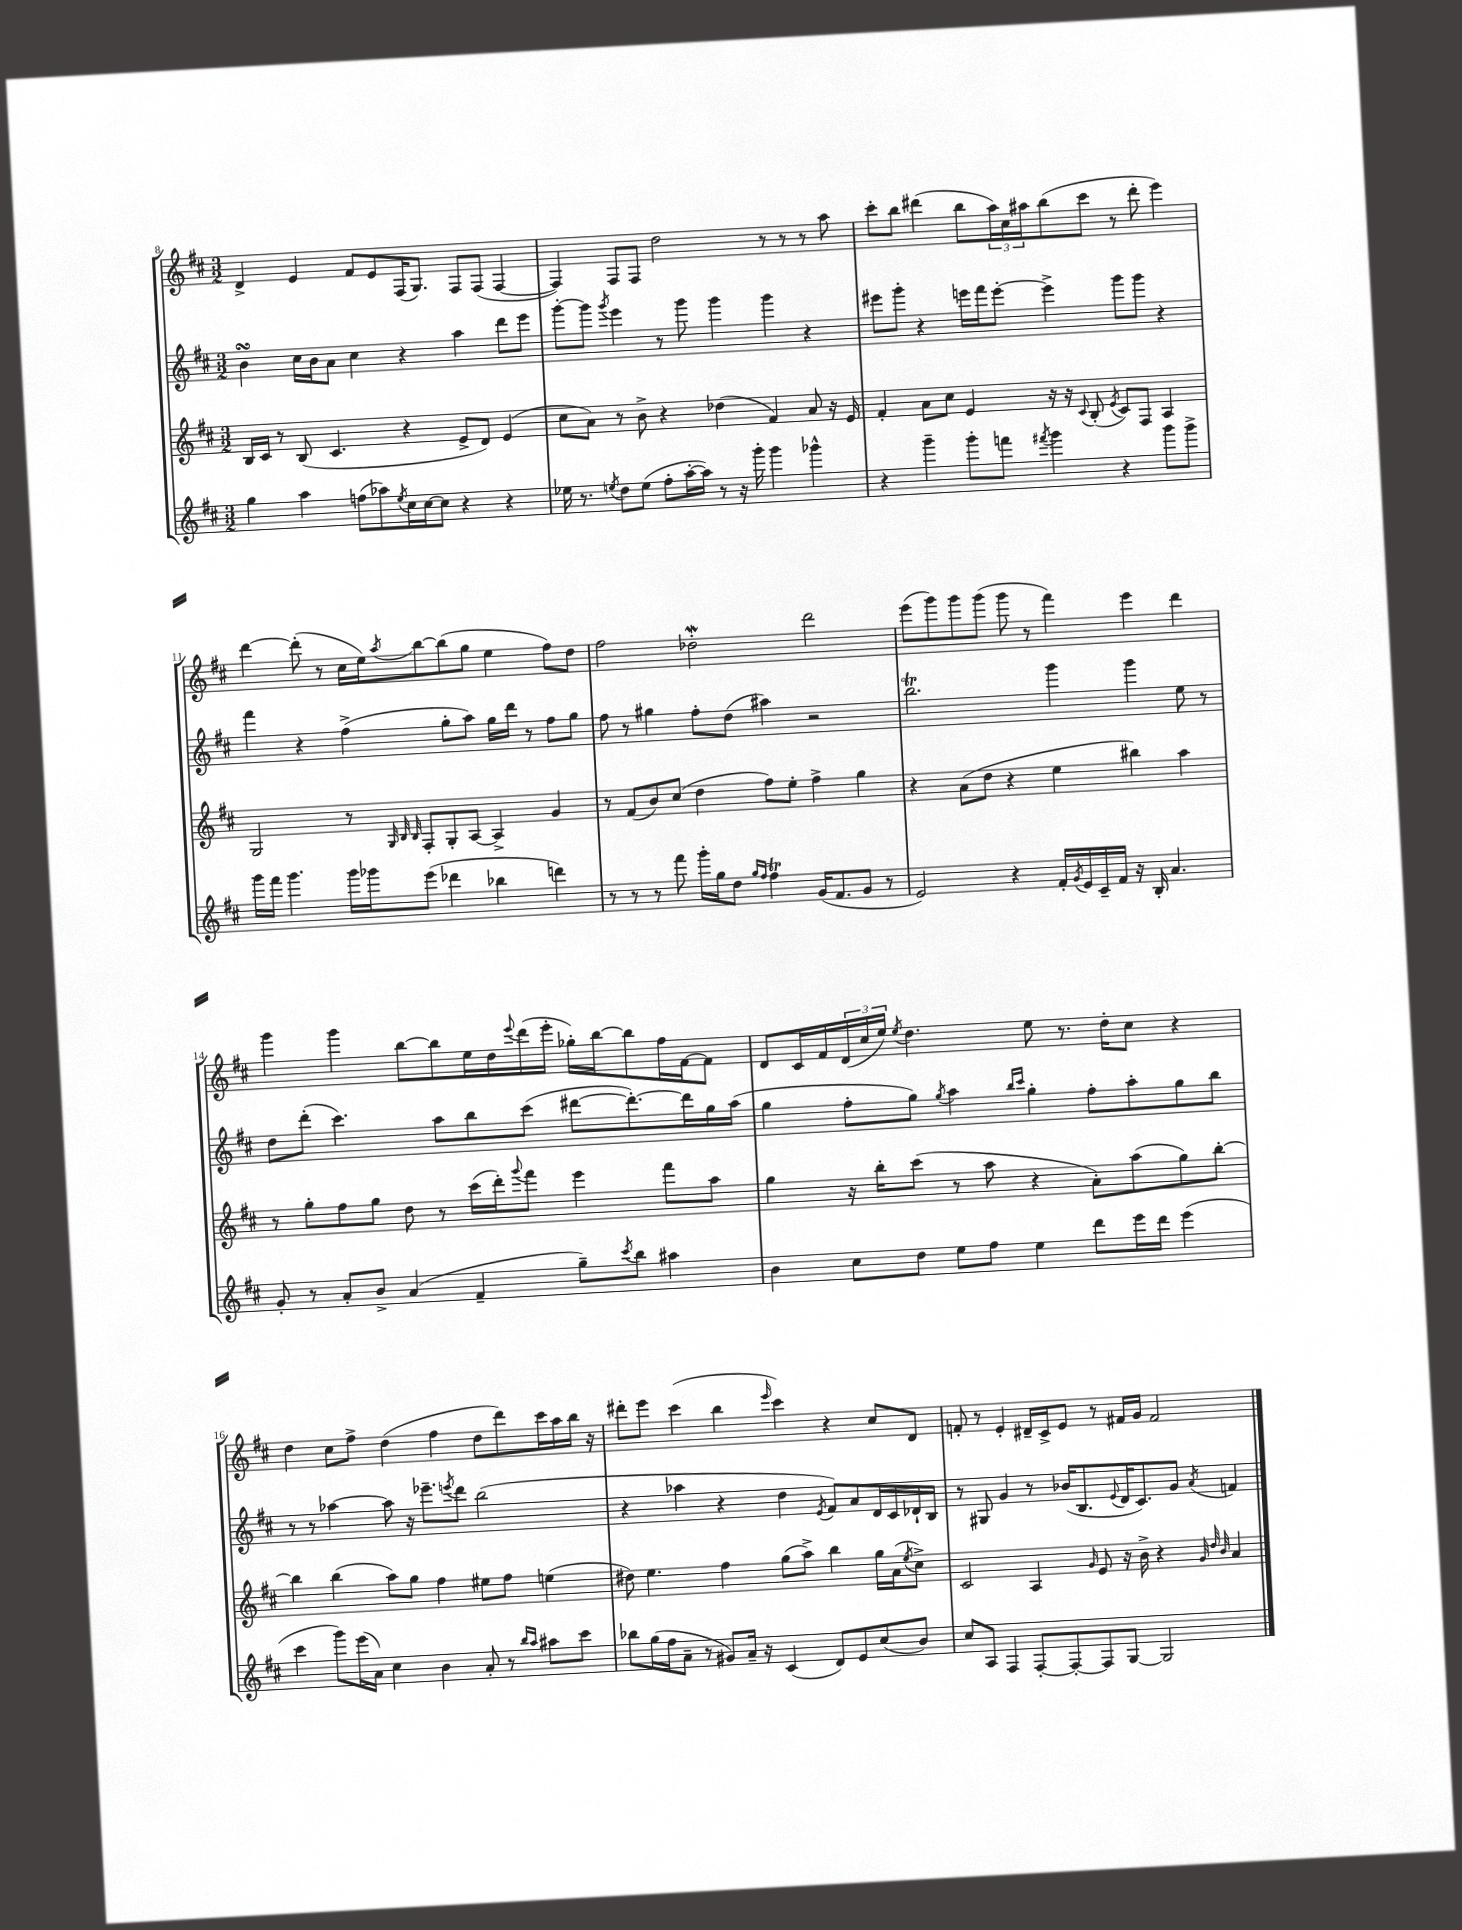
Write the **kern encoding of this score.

**kern	**kern	**kern	**kern
*staff4	*staff3	*staff2	*staff1
*clefG2	*clefG2	*clefG2	*clefG2
*k[f#c#]	*k[f#c#]	*k[f#c#]	*k[f#c#]
*M3/2	*M3/2	*M3/2	*M3/2
4gg	16B	4b	4d^
.	16c#	.	.
.	8r	.	.
4aa	(8B	16cc#	4e
.	.	16b	.
.	4.c#	8a	.
(8ff	.	4cc#	8f#
8aa-)	.	.	8e
8qee	.	.	.
16cc#	4r	4r	(16F#
[16cc#	.	.	8.G)
8cc#]	.	.	.
4r	8e^	4aa	8F#
.	8d)	.	(8F#
4r	(4e	8ddd	[4F#
.	.	8eee	.
=	=	=	=
16ee-	8cc#	[8ggg'	4F#])
8.r	.	.	.
.	8a)	8ggg]	.
8qee	.	8qggg	.
8dd	8r	4eee	8F#
(8ee	8b^	.	8F#
8ff#'	4r	8r	2dd
[16aa'	.	8ggg	.
16aa])	.	.	.
8r	(4dd-	4ggg	.
16r	.	.	.
16ggg'	.	.	.
4ggg	4f#)	4ggg	8r
.	.	.	8r
4ggg-^^	8a	4r	8r
.	16r	.	8aa
.	16e	.	.
=	=	=	=
4r	4f#'	8eee#	8ccc#'
.	.	8ggg'	8bb
4ggg~	8a	4r	(4ddd#
.	8cc#	.	.
8ggg'	4e	16eee	8bb
.	.	16fff#	.
8fff	.	[8eee'	24aa)
.	.	.	24cc#
.	.	.	24aa#
8qfff#	.	.	.
4ggg	16r	4eee^]	(8bb
.	16r	.	.
.	8qqc#	.	.
.	(8B'	.	8ccc#
.	8qe	.	.
4r	8c#)	8ggg	8r
.	8F#	8ggg	8ddd#'
8ggg	4A	4r	4eee)
8ggg^	.	.	.
=	=	=	=
16ggg	2G	4fff#	[4ddd
16fff#	.	.	.
4.ggg	.	.	.
.	.	4r	(8ddd']
.	.	.	8r
16ggg	8r	(4ff#^	16cc#
16ggg-	.	.	16ee)
.	32qqG	.	.
.	32qqB	.	.
.	32qqB	.	8qaa
(8eee	8F#'	.	[8bb
4ddd-	8G'	8gg'	(8bb]
.	[8A	8aa)	8gg
4bb-	4A^]	16gg	4ee
.	.	16ddd	.
.	.	8r	.
4ddd)	4g	8ff#	8ff#)
.	.	8gg	8dd
=	=	=	=
8r	8r	8ff#	2ff#
8r	(8f#	8r	.
8r	8b)	4gg#	.
8fff#	(8cc#	.	.
16ggg'	4dd	8ff#'	2dd-'
16gg	.	.	.
8dd	.	(8dd	.
16qqgg	.	.	.
16qqff#	.	.	.
4ff#	8ff#)	4aa#)	.
.	8ee'	.	.
(16g	4ff#^	2r	2ddd
8.f#	.	.	.
8g	4gg	.	.
8r	.	.	.
=	=	=	=
2e)	4r	2.bb	(8eee
.	.	.	8ggg)
.	(8a	.	8ggg
.	8dd	.	(8ggg
4r	4r	.	8ggg
.	.	.	8r
16f#'	4ee	4ggg	4fff#)
8qg	.	.	.
16e	.	.	.
16c#~	.	.	.
16f#	.	.	.
16r	4bb#)	4ggg	4eee
16B'	.	.	.
4.a	.	.	.
.	4aa	8ee	4ddd
.	.	8r	.
=	=	=	=
8g'	8r	8dd	4ggg
8r	8gg'	(8ddd'	.
8a'	8ff#	4.ccc#)	4ggg
8b^	8gg	.	.
(4a	8dd	.	[8bb
.	8r	8aa	8bb]
4f#~	(16ccc#	8bb	16ee
.	16ddd')	.	16dd
.	8qqggg	.	8qqeee
.	8fff#	(8ccc#	(16ddd
.	.	.	16eee'
8gg~)	4eee	[8ddd#	16gg-')
.	.	.	[16bb
8qccc#	.	.	.
8bb	.	8.ddd#'_)	8bb]
4aa#	8fff#	.	16ff#
.	.	16ddd#]	[16f#
.	8aa	16gg	8f#]
.	.	(16aa	.
=	=	=	=
4b	4gg	4gg	8d
.	.	.	16c#
.	.	.	16f#
8cc#	16r	8ff#'	(24d
.	.	.	24cc#
.	16bb'	.	.
.	.	.	24ee)
.	.	.	8qee
8dd	(8ccc#	8gg)	4.dd
.	.	8qgg	.
8ee	8r	4aa	.
8ff#	8aa	.	.
.	.	16qqbb	.
.	.	16qqccc#	.
4ee	4r	4gg'	8ee
.	.	.	8.r
8ddd	8a')	8ff#'	.
.	.	.	16dd'
16eee	(8aa	8aa'	8cc#
16ddd	.	.	.
(4eee	8gg)	8gg	4r
.	[8bb'	8bb	.
=	=	=	=
4ccc#	4bb]	8r	4dd
.	.	8r	.
8ggg)	(4bb	[4aa-	8cc#
(16eee	.	.	8ff#^
16a)	.	.	.
4cc#	8aa)	8aa-]	(4dd
.	8gg	16r	.
.	.	8.eee-~	.
4b	4ff#	.	4ff#
.	.	8qeee	.
.	.	8ddd	.
8a'	8ee#	(2bb	8dd
8r	8ff#	.	8ddd)
16qqbb	.	.	.
16qqaa	.	.	.
8aa#	(4ee	.	16ccc#
.	.	.	16aa
8ccc#	.	.	16bb
.	.	.	16r
=	=	=	=
8bb-	8dd#)	4r	8ddd#'
(16gg	4.ee	.	8eee
16ff#	.	.	.
8a~	.	4aa-	(4ccc#
8r	.	.	.
8g#)	4ff#	4r	4bb
16a~	.	.	.
16r	.	.	.
.	.	.	16qqeee
(4c#	(8gg	4dd	4ccc#)
.	8aa^)	.	.
.	.	8qe	.
8d)	4bb	8f#)	4r
8e	.	8a	.
(8cc#	16gg	16d	8cc#
.	(16a	16c#	.
.	8qee	.	.
8b)	8cc#^)	16d-`	8d
.	.	16B	.
=	=	=	=
8cc#	2c#	8r	8f'
8A	.	8G#	8r
4F#	.	4g	4e'
[8F#'	4A	8r	16d#~
.	.	.	16c#^
8F#'_	.	(16b-	8e
.	.	8.B	.
.	16qqg	.	.
8F#]	8e	.	8r
.	.	8qqe	.
[8G	16r	16d	16f#
.	16b^	8.c#)	16g
2G]	4r	.	2f#
.	.	8g	.
.	32qqg	.	.
.	32qqdd	.	.
.	32qqb	8qa	.
.	4a	4f	.
==	==	==	==
*-	*-	*-	*-
